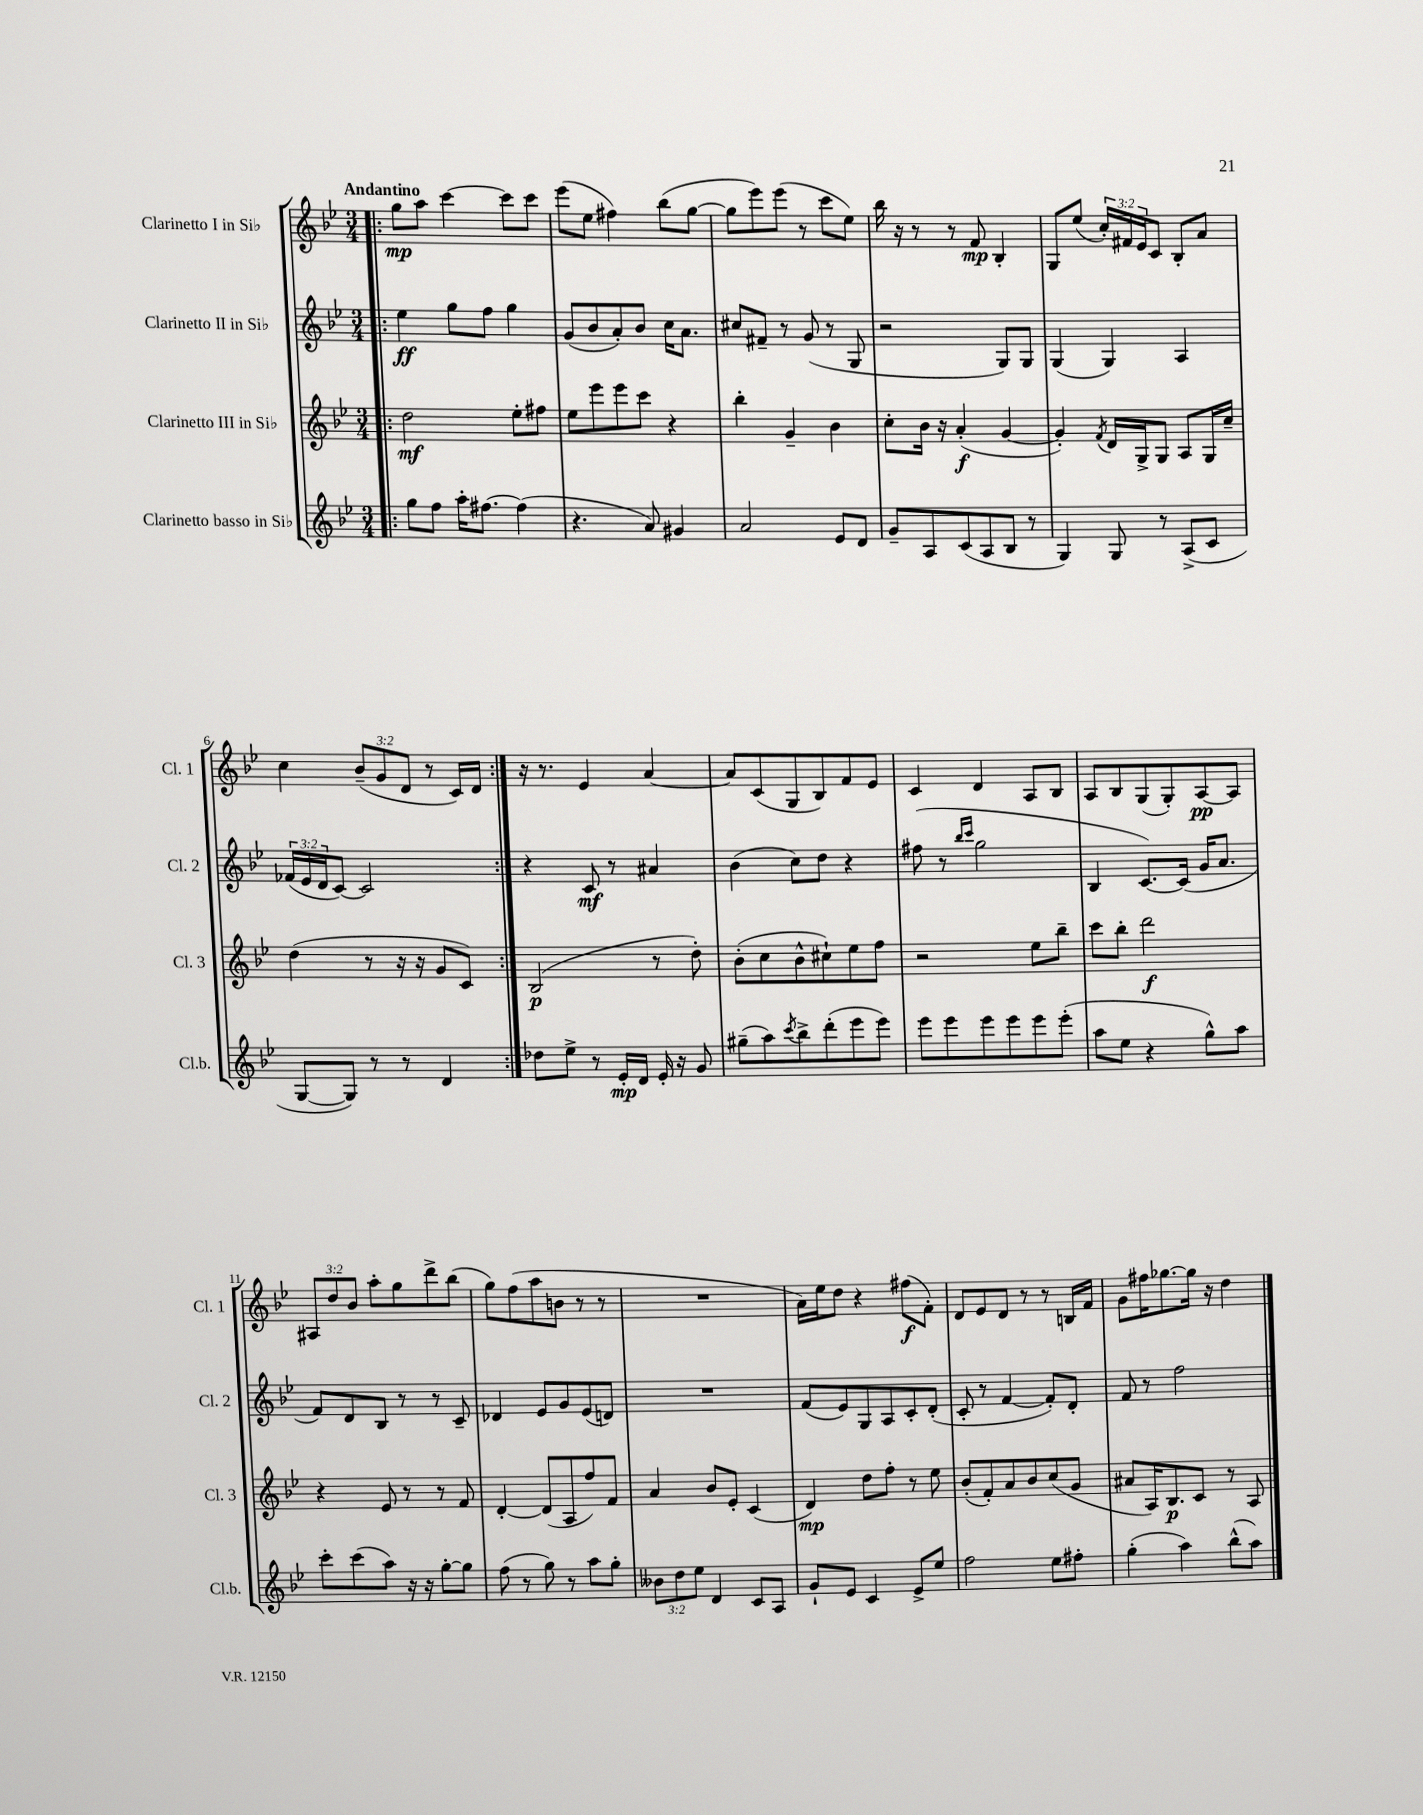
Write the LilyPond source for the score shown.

<<
\new StaffGroup <<
\new Staff = "s0" \with { instrumentName = "Clarinetto I in Sib" shortInstrumentName = "Cl. 1" } {
    \clef treble \key bes \major \numericTimeSignature \time 3/4 \override Staff.TupletNumber.text = #tuplet-number::calc-fraction-text \tempo "Andantino"
    \repeat volta 2 { \bar ".|:" g''8\mp a''8 c'''4~ c'''8 c'''8 |
    ees'''8( ees''8 fis''4) bes''8( g''8~ |
    g''8 ees'''8) ees'''8( r8 c'''8 ees''8) |
    bes''16 r16 r8 r8 f'8\mp bes4-. |
    g8 ees''8( \tuplet 3/2 { c''16-.) fis'16 ees'16 } c'8 bes8-. a'8 |
    c''4 \tuplet 3/2 { bes'8--( g'8 d'8 } r8 c'16) d'16 | }
    r16 r8. ees'4 a'4~ |
    a'8 c'8( g8 bes8) f'8 ees'8 |
    c'4 d'4 a8 bes8 |
    a8 bes8 g8( g8-.) a8~\pp a8 |
    \tuplet 3/2 { ais8 d''8 bes'8 } a''8-. g''8 d'''8-> bes''8( |
    g''8) f''8( a''8 b'8 r8 r8 |
    R2. |
    a'16) ees''16 d''8 r4 fis''8\f( f'8-.) |
    d'8 ees'8 d'8 r8 r8 b16 f'16 |
    g'8 fis''16 ges''8.~ ges''16 r16 d''4 \bar "|." |
}
\new Staff = "s1" \with { instrumentName = "Clarinetto II in Sib" shortInstrumentName = "Cl. 2" } {
    \clef treble \key bes \major \numericTimeSignature \time 3/4 \override Staff.TupletNumber.text = #tuplet-number::calc-fraction-text
    \repeat volta 2 { \bar ".|:" ees''4\ff g''8 f''8 g''4 |
    g'8( bes'8 a'8-.) bes'8 c''16 a'8. |
    cis''8 fis'8-- r8 g'8( r8 g8 |
    r2 g8) g8 |
    g4( g4) a4 |
    \tuplet 3/2 { fes'16( ees'16 d'16 } c'8~) c'2 | }
    r4 c'8\mf r8 ais'4 |
    bes'4( c''8) d''8 r4 |
    fis''8( r8 \grace { bes''16 c'''16 } g''2 |
    bes4 c'8.~) c'16( g'16 a'8. |
    f'8) d'8 bes8 r8 r8 c'8-- |
    des'4 ees'8 g'8 ees'8( d'8) |
    R2. |
    f'8( ees'8) g8 a8 c'8-. d'8-.( |
    c'8-. r8 f'4~ f'8-.) d'8-. |
    f'8 r8 f''2 \bar "|." |
}
\new Staff = "s2" \with { instrumentName = "Clarinetto III in Sib" shortInstrumentName = "Cl. 3" } {
    \clef treble \key bes \major \numericTimeSignature \time 3/4
    \repeat volta 2 { \bar ".|:" d''2\mf ees''8-. fis''8 |
    ees''8 ees'''8 ees'''8 c'''8 r4 |
    bes''4-. g'4-- bes'4 |
    c''8-. bes'16 r16 a'4-.\f( g'4~ |
    g'4-.) \acciaccatura { f'8 } d'16 g16-> g8 a8 g16 c''16-- |
    d''4( r8 r16 r16 g'8 c'8) | }
    bes2\p( r8 d''8-.) |
    bes'8-.( c''8 bes'8-^ cis''8-!) ees''8 f''8 |
    r2 ees''8 bes''8-- |
    c'''8 bes''8-. d'''2\f |
    r4 ees'8 r8 r8 f'8 |
    d'4~-. d'8( a8 f''8) f'8 |
    a'4 bes'8 ees'8-. c'4( |
    d'4\mp) d''8 f''8-. r8 ees''8 |
    bes'8-.( f'8-.) a'8 bes'8 c''8( g'8 |
    ais'8 a16) bes8.\p c'8 r8 a8 \bar "|." |
}
\new Staff = "s3" \with { instrumentName = "Clarinetto basso in Sib" shortInstrumentName = "Cl.b." } {
    \clef treble \key bes \major \numericTimeSignature \time 3/4 \override Staff.TupletNumber.text = #tuplet-number::calc-fraction-text
    \repeat volta 2 { \bar ".|:" g''8 f''8 a''16-. fis''8.~ fis''4( |
    r4. a'8) gis'4 |
    a'2 ees'8 d'8 |
    g'8-- a8 c'8( a8 bes8 r8 |
    g4) g8 r8 a8->( c'8 |
    g8~ g8) r8 r8 d'4 | }
    des''8 ees''8-> r8 ees'16-.\mp d'16 ees'16-. r16 g'8 |
    gis''8--( a''8) \acciaccatura { c'''8 } bes''8-> d'''8-.( ees'''8 ees'''8) |
    ees'''8 ees'''8 ees'''8 ees'''8 ees'''8 ees'''8-.( |
    a''8 ees''8 r4 g''8-^) a''8 |
    c'''8-. c'''8( a''8) r16 r16 g''8~-. g''8 |
    f''8( r8 g''8) r8 a''8 g''8-. |
    \tuplet 3/2 { beses'8 d''8 ees''8 } d'4 c'8 a8 |
    g'8-! ees'8 c'4 ees'8-> ees''8 |
    f''2 ees''8 fis''8-. |
    g''4-.( a''4) bes''8-^( a''8) \bar "|." |
}
>>
>>
